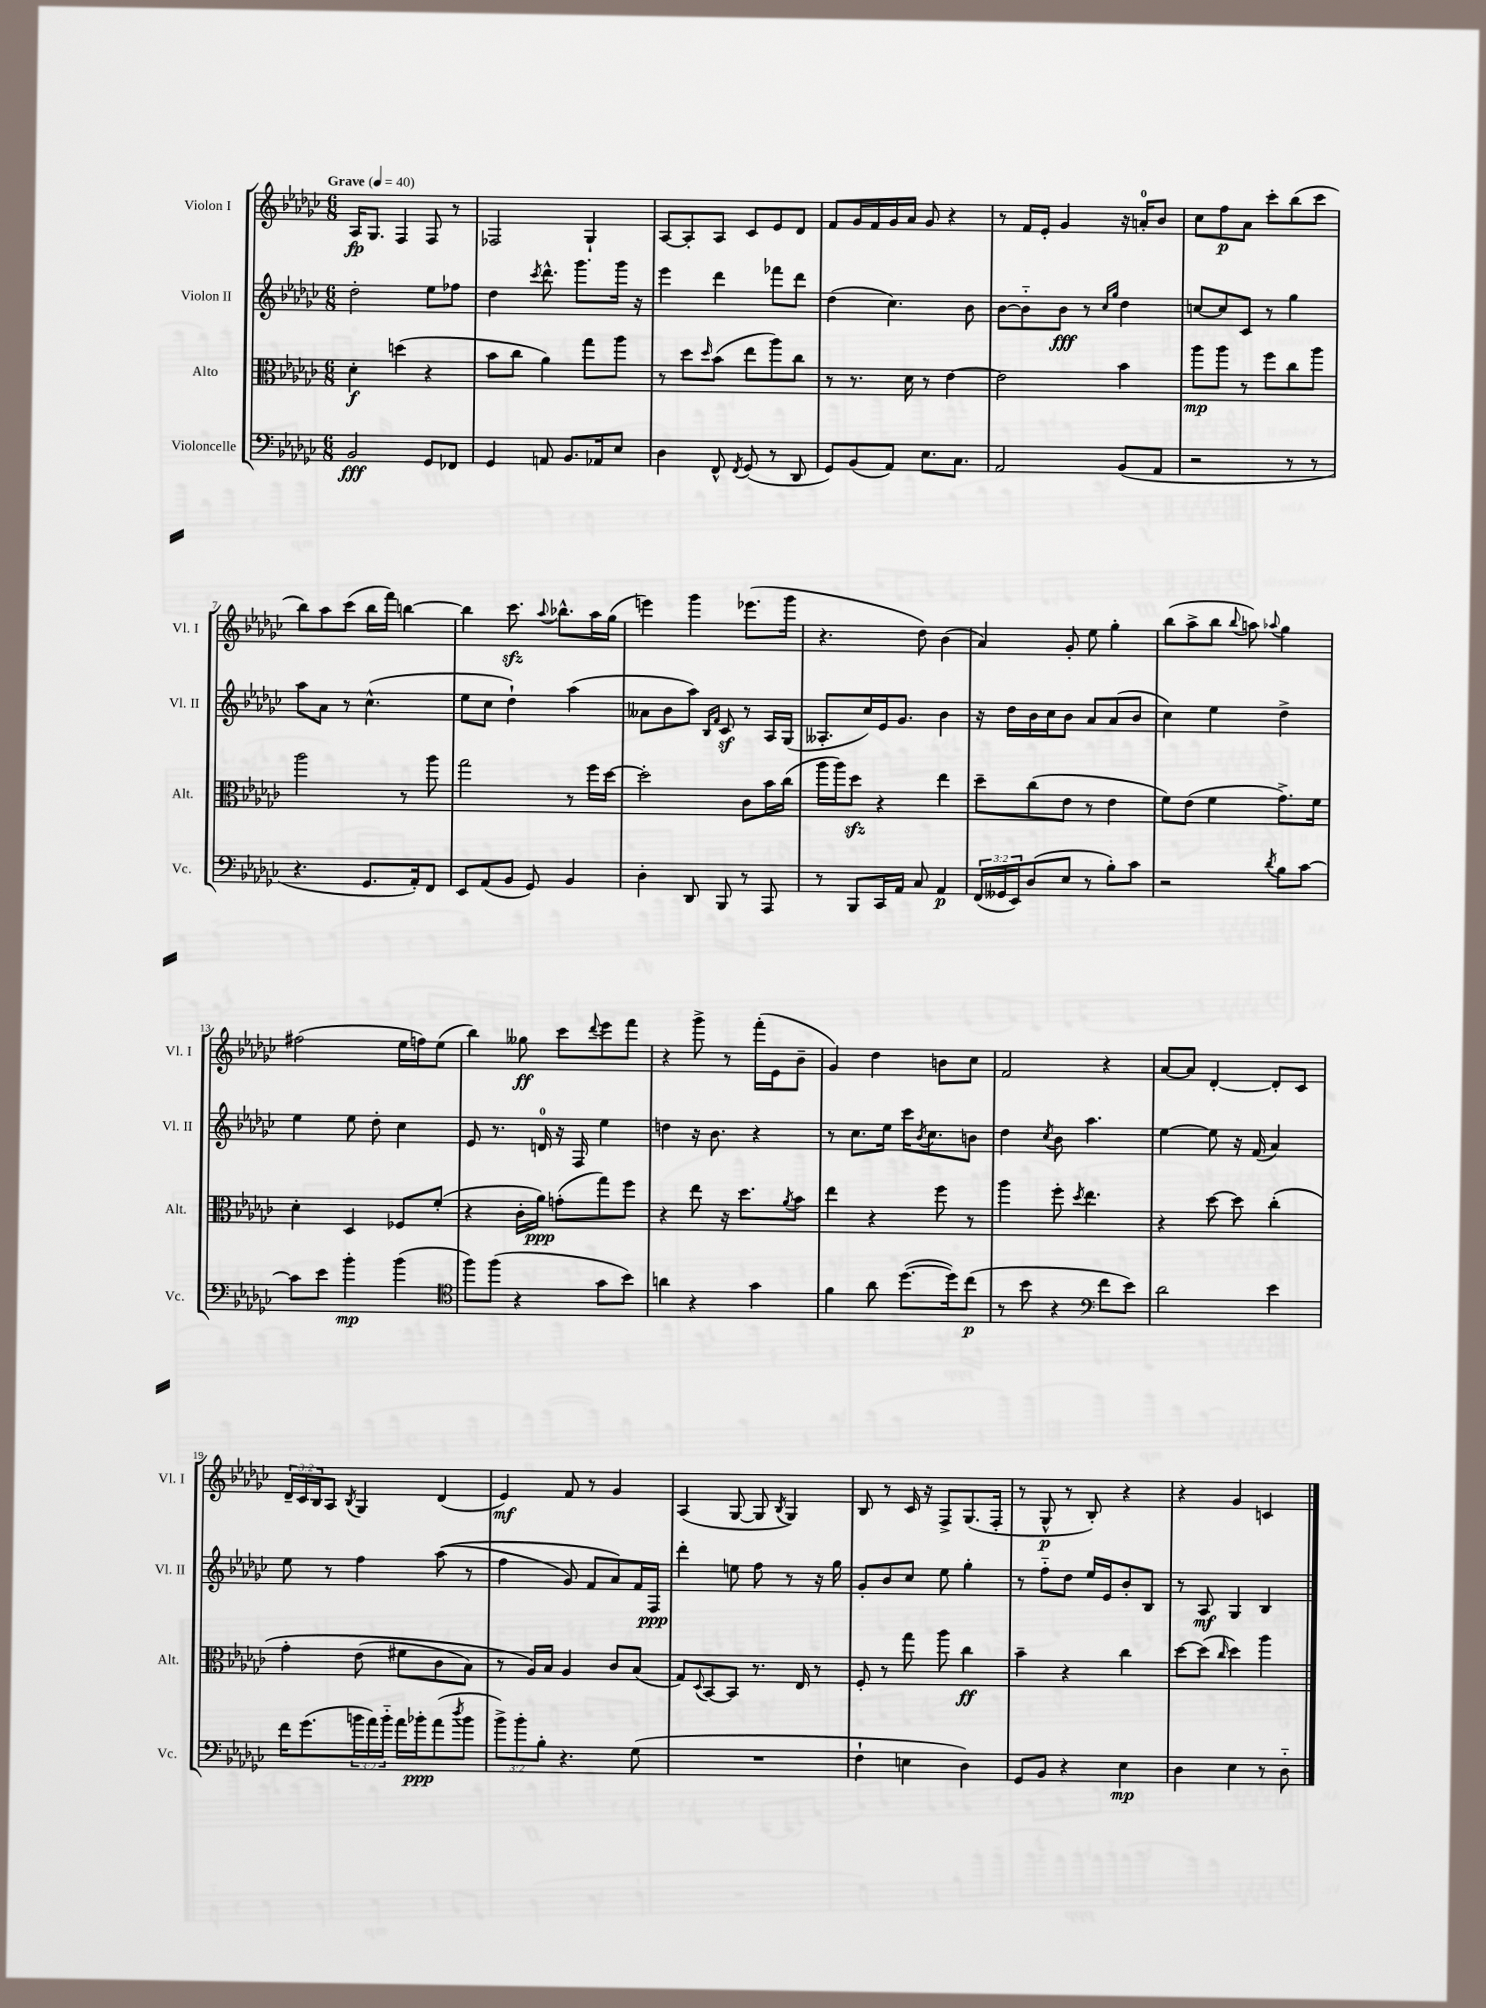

**kern	**dynam	**kern	**dynam	**kern	**dynam	**kern	**dynam
*part4	*part4	*part3	*part3	*part2	*part2	*part1	*part1
*staff4	*staff4	*staff3	*staff3	*staff2	*staff2	*staff1	*staff1
*I"Violoncelle	*	*I"Alto	*	*I"Violon II	*	*I"Violon I	*
*I'Vc.	*	*I'Alt.	*	*I'Vl. II	*	*I'Vl. I	*
*clefF4	*	*clefC3	*	*clefG2	*	*clefG2	*
*k[b-e-a-d-g-c-]	*	*k[b-e-a-d-g-c-]	*	*k[b-e-a-d-g-c-]	*	*k[b-e-a-d-g-c-]	*
*M6/8	*	*M6/8	*	*M6/8	*	*M6/8	*
*MM40	*	*MM40	*	*MM40	*	*MM40	*
=1	=1	=1	=1	=1	=1	=1	=1
!	!	!	!	!	!	!LO:TX:a:B:t=Grave	!
2BB-/	fff	4d-'\	f	2dd-'\	.	16A-/KL	fp
.	.	.	.	.	.	8.G-/J	.
.	.	(4ddn\	.	.	.	4F/	.
8GG-/L	.	4r	.	8ee-\L	.	8F/	.
8FF-X/J	.	.	.	8ff-X\J	.	8r	.
=2	=2	=2	=2	=2	=2	=2	=2
4GG-/	.	8b-\L	.	4dd-\	.	2F-X/	.
.	.	8cc-\J	.	.	.	.	.
.	.	.	.	8qccc-/	.	.	.
8AAn/	.	4a-\)	.	8.ddd-^^\	.	.	.
8.BB-/L	.	.	.	.	.	.	.
.	.	.	.	8.ggg-\L	.	.	.
.	.	8gg-\L	.	.	.	4G-`/	.
16AA-X/k	.	.	.	.	.	.	.
8E-/J	.	8aa-\J	.	16ggg-\Jk	.	.	.
.	.	.	.	16r	.	.	.
=3	=3	=3	=3	=3	=3	=3	=3
4D-\	.	8r	.	4eee-\	.	[8A-/L	.
.	.	8dd-\L	.	.	.	8A-'/]	.
.	.	16qqdd-/	.	.	.	.	.
8FF^^/	.	(8b-\J	.	4ddd-\	.	8A-/J	.
8qFF/	.	.	.	.	.	.	.
(8GG-/	.	8ee-\L	.	.	.	8c-/L	.
8r	.	8aa-\)	.	8fff-X\L	.	8e-/	.
8DD-/	.	8cc-\J	.	8ddd-\J	.	8d-/J	.
=4	=4	=4	=4	=4	=4	=4	=4
8GG-/L)	.	8r	.	(4dd-\	.	8f/L	.
(8BB-/	.	8.r	.	.	.	16g-/L	.
.	.	.	.	.	.	16f/	.
8AA-/J)	.	.	.	4.cc-\)	.	16g-/	.
.	.	16d-\	.	.	.	16a-/JJ	.
8.E-\L	.	8r	.	.	.	8g-/	.
.	.	[4e-\	.	.	.	4r	.
8.C-\J	.	.	.	.	.	.	.
.	.	.	.	8b-\	.	.	.
=5	=5	=5	=5	=5	=5	=5	=5
2AA-/	.	2e-\]	.	[8b-\L	.	8r	.
.	.	.	.	8b-\]	.	16f/LL	.
.	.	.	.	.	.	16e-'/JJ	.
.	.	.	.	8b-\J	fff	4g-/	.
.	.	.	.	8r	.	.	.
.	.	.	.	16qqcc-/LL	.	.	.
.	.	.	.	16qqgg-/JJ	.	.	.
(8BB-/L	.	4b-\	.	4dd-\	.	16r	.
.	.	.	.	.	.	16an'/KL	.
8AA-/J	.	.	.	.	.	8b-/J	.
=6	=6	=6	=6	=6	=6	=6	=6
2r	.	8aa-\L	mp	[8ccn/L	.	8cc-\L	.
.	.	8aa-\J	.	8cc/]	.	8ff\	p
.	.	8r	.	8c-/J	.	8a-\J	.
.	.	8ff\L	.	8r	.	8ccc-'\L	.
8r	.	8cc-\	.	4gg-\	.	(8bb-\	.
8r	.	8aa-\J	.	.	.	8ccc-\J	.
!!LO:LB:g=z
=7	=7	=7	=7	=7	=7	=7	=7
4.r	.	2aa-\	.	8aa-\L	.	8bb-\L)	.
.	.	.	.	8a-\J	.	8aa-\	.
.	.	.	.	8r	.	(8ccc-\J	.
8.GG-/L	.	.	.	(4.cc-^^\	.	16bb-\LL	.
.	.	.	.	.	.	16fff\JJ)	.
.	.	8r	.	.	.	[4bbn\	.
16AA-'/k)	.	.	.	.	.	.	.
8FF/J	.	8aa-\	.	.	.	.	.
=8	=8	=8	=8	=8	=8	=8	=8
8EE-/L	.	2gg-\	.	8ee-\L	.	4bb\]	.
(8AA-/	.	.	.	8cc-\J	.	.	.
8BB-/J	.	.	.	4dd-`\)	.	8.ccc-zz\	.
8GG-/)	.	.	.	.	.	.	.
.	.	.	.	.	.	8qqaa-/	.
.	.	.	.	.	.	8.bb-X^^\L	.
4BB-/	.	8r	.	(4aa-\	.	.	.
.	.	16ff\LL	.	.	.	16aa-\L	.
.	.	[16dd-\JJ	.	.	.	(16gg-\JJ	.
=9	=9	=9	=9	=9	=9	=9	=9
4D-'\	.	2dd-'\]	.	8a--X\L	.	4eeen\)	.
.	.	.	.	8b-\	.	.	.
8DD-/	.	.	.	8aa-\J)	.	4ggg-\	.
.	.	.	.	16qqB-/LL	.	.	.
.	.	.	.	16qqf/JJ	.	.	.
8BBB-/	.	.	.	8c-z/	.	.	.
8r	.	8c-\L	.	8r	.	(8.eee-X\L	.
8AAA-/	.	16b-\L	.	16A-/LL	.	.	.
.	.	(16cc-\JJ	.	(16G-/JJ	.	16ggg-\Jk	.
=10	=10	=10	=10	=10	=10	=10	=10
8r	.	16aa-\LL	.	8.A--X'/L	.	4.r	.
.	.	16aa-\J)	.	.	.	.	.
8BBB-/L	.	8dd-zz\J	.	.	.	.	.
.	.	.	.	16cc-/L)	.	.	.
16CC-/L	.	4r	.	16e-/J	.	.	.
16AA-/JJ	.	.	.	8.g-/J	.	.	.
8C-/	.	.	.	.	.	8dd-\)	.
4AA-/	p	4ee-\	.	4b-\	.	(4b-\	.
=11	=11	=11	=11	=11	=11	=11	=11
(24FF/LL	.	8dd-~\L	.	16r	.	4a-/)	.
24GG--X/	.	.	.	.	.	.	.
.	.	.	.	16dd-\LL	.	.	.
24EE-/J)	.	.	.	.	.	.	.
(8D-/	.	(8cc-\	.	16b-\	.	.	.
.	.	.	.	16cc-\J	.	.	.
8E-/J	.	8e-\J	.	8b-\J	.	8g-'/	.
8r	.	8r	.	8a-/L	.	8ee-\	.
8B-'\L)	.	4e-\	.	(8a-/	.	4gg-'\	.
8c-\J	.	.	.	8b-/J	.	.	.
=12	=12	=12	=12	=12	=12	=12	=12
2r	.	8f\L)	.	4cc-\)	.	(8bb-\L	.
.	.	(8e-\J	.	.	.	8aa-^\	.
.	.	4f\	.	4ee-\	.	8bb-\J	.
.	.	.	.	.	.	8qqbb-/	.
.	.	.	.	.	.	8aan\)	.
8qd-/	.	.	.	.	.	8qqaa-X/	.
8B-\L	.	8.g-^\L)	.	4dd-^\	.	4gg-\	.
[8c-\J	.	.	.	.	.	.	.
.	.	16f\Jk	.	.	.	.	.
!!LO:LB:g=z
=13	=13	=13	=13	=13	=13	=13	=13
8c-\L]	.	4d-'\	.	4ee-\	.	(2ff#X\	.
8e-\J	.	.	.	.	.	.	.
4b-'\	mp	4D-/	.	8ee-\	.	.	.
.	.	.	.	8dd-'\	.	.	.
(4b-\	.	8F-X/L	.	4cc-\	.	16ee-\LL	.
.	.	.	.	.	.	16ffn\J)	.
.	.	(8f'/J	.	.	.	(8ee-\J	.
=14	=14	=14	=14	=14	=14	=14	=14
*clefC4	*	*	*	*	*	*	*
8ff\L)	.	4r	.	8e-/	.	4bb-\)	.
(8ff\J	.	.	.	8.r	.	.	.
4r	.	16c-'\LL	.	.	.	8gg--X\	ff
.	.	16a-\JJ)	ppp	16dn/	.	.	.
.	.	(8gn'\L	.	16r	.	8ccc-\L	.
.	.	.	.	16F/	.	.	.
.	.	.	.	.	.	8qqddd-/	.
8g-\L	.	8gg-\)	.	4ee-\	.	8eee-\	.
8b-\J)	.	8ff\J	.	.	.	8fff\J	.
=15	=15	=15	=15	=15	=15	=15	=15
4an\	.	4r	.	4ddn\	.	4r	.
4r	.	8ee-\	.	16r	.	8ggg-^\	.
.	.	.	.	8.b-\	.	.	.
.	.	16r	.	.	.	8r	.
.	.	8.dd-\L	.	.	.	.	.
4g-\	.	.	.	4r	.	(16fff'\LL	.
.	.	.	.	.	.	16e-\J	.
.	.	8qa-/	.	.	.	.	.
.	.	8b-\J	.	.	.	8b-~\J	.
=16	=16	=16	=16	=16	=16	=16	=16
4f\	.	4ee-\	.	8r	.	4g-/)	.
.	.	.	.	8.cc-\L	.	.	.
8a-\	.	4r	.	.	.	4dd-\	.
.	.	.	.	16ee-\Jk	.	.	.
([8.dd-\L	.	.	.	16ccc-\KL	.	.	.
.	.	.	.	8qb-/	.	.	.
.	.	.	.	8.cc-\	.	.	.
.	.	8ff\	.	.	.	8bn\L	.
16dd-\k])	.	.	.	.	.	.	.
(8cc-\J	p	8r	.	8bn\J	.	8cc-\J	.
=17	=17	=17	=17	=17	=17	=17	=17
8r	.	4aa-\	.	4dd-\	.	2f/	.
8b-\	.	.	.	.	.	.	.
.	.	.	.	8qcc-/	.	.	.
4r	.	8ff'\	.	8b-\	.	.	.
.	.	8qdd-/	.	.	.	.	.
.	.	4.ee-\	.	4.aa-\	.	.	.
*clefF4	*	*	*	*	*	*	*
8f\L	.	.	.	.	.	4r	.
8e-\J)	.	.	.	.	.	.	.
=18	=18	=18	=18	=18	=18	=18	=18
2d-\	.	4r	.	[4ee-\	.	[8a-/L	.
.	.	.	.	.	.	8a-/J]	.
.	.	[8dd-\	.	8ee-\]	.	[4d-'/	.
.	.	8dd-\]	.	16r	.	.	.
.	.	.	.	(16f/	.	.	.
4e-\	.	(4cc-'\	.	4a-/)	.	8d-'/L]	.
.	.	.	.	.	.	8c-/J	.
!!LO:LB:g=z
=19	=19	=19	=19	=19	=19	=19	=19
16f\KL	.	4g-'\	.	8ee-\	.	24d-~/LL	.
.	.	.	.	.	.	24c-/	.
(8.g-\	.	.	.	.	.	.	.
.	.	.	.	.	.	24B-/J	.
.	.	.	.	8r	.	8A-/J	.
.	.	.	.	.	.	8qB-/	.
24bn\L	.	(8e-\	.	4ff\	.	4G-/	.
24a-\)	.	.	.	.	.	.	.
24b\JJ	.	.	.	.	.	.	.
16a-\LL	.	8f#X\L	.	.	.	.	.
16b-X'\J	ppp	.	.	.	.	.	.
(8a-\	.	8c-\	.	((8aa-\	.	(4d-/	.
8qdd-/	.	.	.	.	.	.	.
8b-\J	.	8B-\J)	.	8r	.	.	.
=20	=20	=20	=20	=20	=20	=20	=20
12b-^\L)	.	8r	.	4ff\	.	4e-/)	mf
12b-'\	.	.	.	.	.	.	.
.	.	16A-/LL)	.	.	.	.	.
12B-'\J	.	.	.	.	.	.	.
.	.	16B-/JJ	.	.	.	.	.
4.r	.	4A-/	.	8g-/)	.	8f/	.
.	.	.	.	8f/L	.	8r	.
.	.	8c-/L	.	8a-/)	.	4g-/	.
(8G-\	.	(8B-/J	.	16f/L	.	.	.
.	.	.	.	16F/JJ	ppp	.	.
=21	=21	=21	=21	=21	=21	=21	=21
2.r	.	8G-/L)	.	4ddd-'\	.	(4A-/	.
.	.	8qqD-/	.	.	.	.	.
.	.	[8BB-/	.	.	.	.	.
.	.	8BB-/J]	.	8een\	.	[8G-/	.
.	.	8.r	.	8ff\	.	8G-/]	.
.	.	.	.	.	.	8qB-/	.
.	.	.	.	8r	.	4G-/)	.
.	.	16E-/	.	.	.	.	.
.	.	8r	.	16r	.	.	.
.	.	.	.	16gg-\	.	.	.
=22	=22	=22	=22	=22	=22	=22	=22
4F`\	.	8F'/	.	8g-'/L	.	8B-/	.
.	.	8r	.	8b-/	.	8r	.
4En\	.	8gg-\	.	8cc-/J	.	16c-/	.
.	.	.	.	.	.	16r	.
.	.	8aa-\	.	8ee-\	.	8F^/L	.
4D-\)	.	4cc-\	ff	4gg-'\	.	(8.G-/	.
.	.	.	.	.	.	16F'/Jk	.
=23	=23	=23	=23	=23	=23	=23	=23
8GG-/L	.	4b-~\	.	8r	.	8r	.
8BB-/J	.	.	.	8ff\L	.	8G-^^/	p
4r	.	4r	.	8dd-\J	.	8r	.
.	.	.	.	16ee-/LL	.	8B-'/)	.
.	.	.	.	16e-/J	.	.	.
4E-\	mp	4cc-\	.	8b-'/	.	4r	.
.	.	.	.	8B-/J	.	.	.
=24	=24	=24	=24	=24	=24	=24	=24
4D-\	.	[8dd-\L	.	8r	.	4r	.
.	.	(8dd-\J]	.	8A-/	mf	.	.
.	.	16qqcc-/	.	.	.	.	.
4E-\	.	4dd-\)	.	4G-/	.	4g-/	.
8r	.	4aa-\	.	4B-/	.	4cn/	.
8D-\	.	.	.	.	.	.	.
==	==	==	==	==	==	==	==
*-	*-	*-	*-	*-	*-	*-	*-
